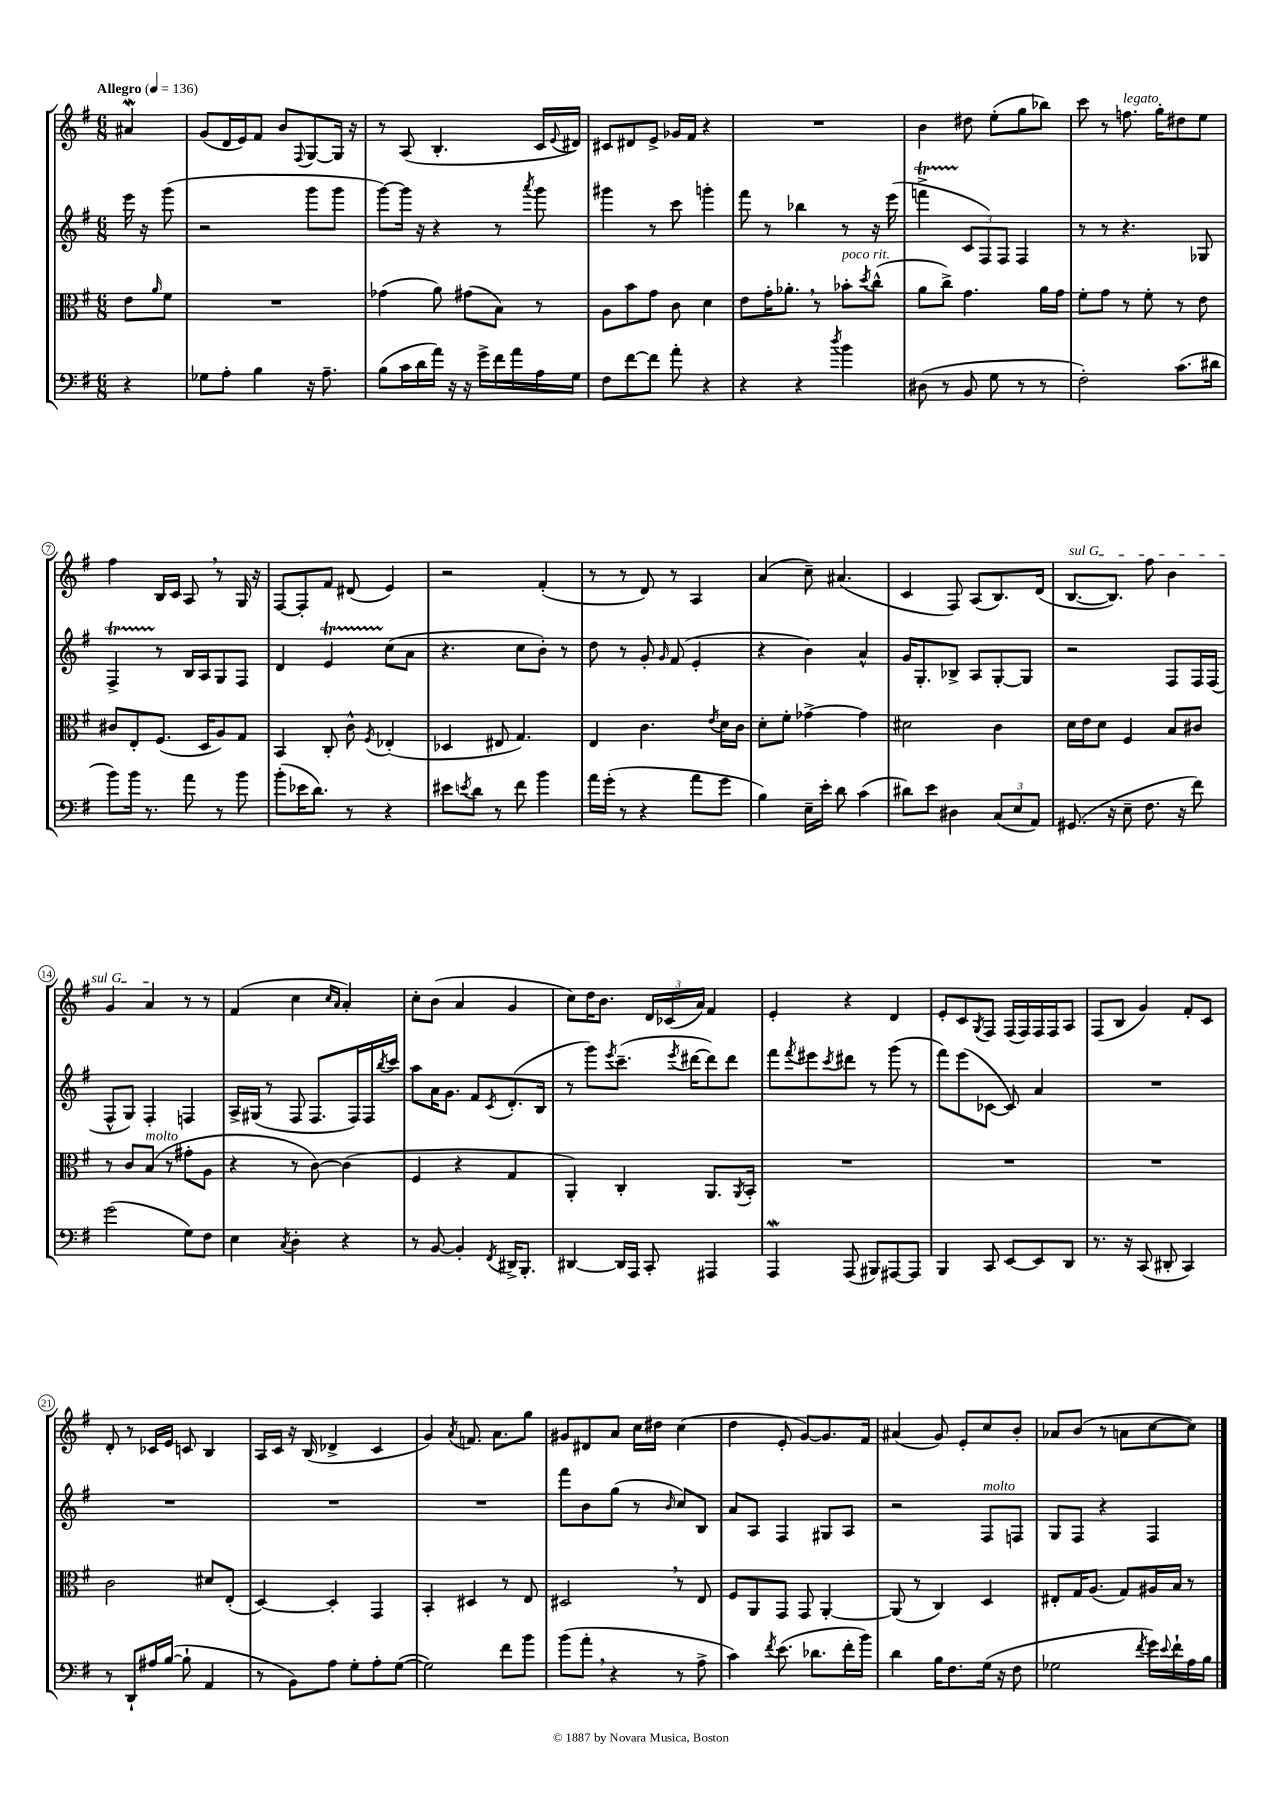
<<
\new StaffGroup <<
\new Staff = "s0" {
    \clef treble \key g \major \numericTimeSignature \time 6/8 \partial 4 \tempo "Allegro" 4 = 136
    ais'4\mordent |
    g'8( d'16 e'16) fis'8 b'8 \appoggiatura { fis8 } g8~ g16 r16 |
    r8 a8( b4.-. c'16 \appoggiatura { e'8 } dis'16) |
    cis'8 dis'8 e'8-> ges'16 fis'16 r4 |
    R2. |
    b'4 dis''8 e''8-.( g''8 bes''8) |
    c'''8 r8 f''8.^\markup { \italic "legato" } g''16-. dis''8 e''8 |
    fis''4 b16 c'16 a8 \breathe r8 g16 r16 |
    fis8~ fis8-. fis'8 dis'8( e'4) |
    r2 fis'4-.( |
    r8 r8 d'8) r8 a4 |
    a'4( c''8--) ais'4.( |
    c'4 fis8) a8( b8.) d'16( |
    \once \override TextSpanner.bound-details.left.text = \markup { \italic "sul G" } b8.~\startTextSpan b8.) fis''8 b'4 |
    g'4 a'4\stopTextSpan r8 r8 |
    fis'4( c''4 \grace { c''16 a'16 } a'4-.) |
    c''8-. b'8( a'4 g'4 |
    c''8) d''16 b'8. \tuplet 3/2 { d'16 ces'16( a'16) } fis'4 |
    e'4-. r4 d'4 |
    e'8-. c'8 \acciaccatura { g8 } fis8 fis16( fis16) fis16 fis16 a8 |
    fis8( b8 g'4) fis'8-. c'8 |
    d'8-. r8 ces'16 e'16 c'8 b4 |
    a16 c'16 r16 b16( des'4-> c'4 |
    g'4) \acciaccatura { a'8 } f'8. a'8. g''8 |
    gis'8 dis'8 a'8 c''16 dis''16 c''4( |
    d''4 e'8-. g'8~) g'8. fis'16 |
    ais'4( g'8) e'8-. c''8 b'8-. |
    aes'8 b'8( r8 a'8 c''8~ c''8) \bar "|." |
}
\new Staff = "s1" {
    \clef treble \key g \major \numericTimeSignature \time 6/8 \partial 4
    e'''16 r16 g'''8( |
    r2 g'''8 g'''8 |
    g'''8~) g'''16 r16 r4 r8 \acciaccatura { a'''8 } g'''8 |
    gis'''4 r8 c'''8 g'''4-. |
    fis'''8 r8 bes''4 r8 r16 e'''16( |
    f'''4->\startTrillSpan \tuplet 3/2 { c'8\stopTrillSpan fis8) fis8 } fis4 |
    r8 r8 r4. ges8 |
    fis4->\startTrillSpan r8\stopTrillSpan b16 a16 g8 fis8 |
    d'4 e'4\startTrillSpan c''8\stopTrillSpan( a'8 |
    r4. c''8 b'8-.) r8 |
    d''8 r8 g'8-. \grace { g'16 } fis'8( e'4-. |
    r4 b'4) a'4-^ |
    g'16 g8.-. bes8-> a8 g8~-. g8 |
    r2 fis8 fis16 fis16( |
    fis8-^ g8) fis4-. f4 |
    a16-> gis16( r8 fis8 fis8. fis16) fis16 \acciaccatura { b''8 } c'''16 |
    a''8 a'16 g'8. fis'8 \acciaccatura { c'8 } d'8.-.( b16 |
    r8 g'''8) \acciaccatura { e'''8 } c'''8.--( \acciaccatura { e'''8 } dis'''16~ dis'''8) dis'''8 |
    fis'''8 \acciaccatura { fis'''8 } eis'''8 \acciaccatura { c'''8 } dis'''8 r8 g'''8( r8 |
    fis'''8) e'''8( ces'8~ ces'8) a'4 |
    R2. |
    R2. |
    R2. |
    R2. |
    fis'''8 b'8 g''8( r8 \grace { b'16 } c''8) b8 |
    a'8 a8 fis4 gis8 a8 |
    r2 fis8^\markup { \italic "molto" } f8 |
    g8 fis8 r4 fis4 \bar "|." |
}
\new Staff = "s2" {
    \clef alto \key g \major \numericTimeSignature \time 6/8 \partial 4
    e'8 \grace { a'16 } fis'8 |
    R2. |
    ges'4( a'8) gis'8( b8) r8 |
    a8 b'8 g'8 c'8 d'4 |
    e'8 g'16-. aes'8.-. \breathe r8 bes'8-.^\markup { \italic "poco rit." } \acciaccatura { d''8 } c''8-^( |
    a'8 c''8->) g'4. a'16 g'16 |
    fis'8-. g'8 r8 fis'8-. r8 e'8 |
    cis'8 e8-. fis8.( d16 a8) g8 |
    b,4 c8-. c'8-^ \acciaccatura { fis8 } ees4-.( |
    des4 eis8 g4.) |
    e4 c'4. \acciaccatura { e'8 } d'16 c'16 |
    d'8-. fis'8-. ges'4~-> ges'4 |
    dis'2 c'4 |
    d'16 e'16 d'8 fis4 b8 cis'8 |
    r8 c'8 b8^\markup { \italic "molto" }( r8 gis'8-. a8 |
    r4 r8 c'8~) c'4( |
    fis4 r4 g4 |
    a,4-.) c4-. a,8. \acciaccatura { a,8 } b,16-. |
    R2. |
    R2. |
    R2. |
    c'2 dis'8 e8-.( |
    d4~) d4-. g,4 |
    b,4-. dis4 r8 e8 |
    dis2 \breathe r8 e8 |
    fis8 a,8 g,8 g,8 a,4~-. |
    a,8( r8 c4) d4 |
    eis8-. g16 a8.( g8) ais16 b16 r8 \bar "|." |
}
\new Staff = "s3" {
    \clef bass \key g \major \numericTimeSignature \time 6/8 \partial 4
    r4 |
    ges8 a8-. b4 r16 a8.-- |
    b8( c'16 d'16 a'16) r16 r16 g'16-> fis'16 a'16 a16 g16 |
    fis8 fis'8~ fis'8 a'8-. r4 |
    r4 r4 \acciaccatura { d''8 } b'4 |
    dis8( r8 b,8 g8 r8 r8 |
    fis2-.) c'8.( dis'16 |
    b'8) b'16 r8. a'8 r8 b'8 |
    b'8-.( ees'16 d'8.) r8 r4 |
    eis'8 \acciaccatura { e'8 } d'8 r8 fis'8 b'4 |
    a'16 g'16-.( r8 r4 a'8 g'8 |
    b4) e16-- e'16-. d'8 c'4( |
    dis'8) e'8 dis4 \tuplet 3/2 { c8( e8 a,8) } |
    gis,8.( r16 e8-- fis8. r16 fis'8) |
    g'2( g8) fis8 |
    e4 \acciaccatura { c8 } d4-. r4 |
    r8 b,8~ b,4-. \acciaccatura { fis,8 } dis,16-> b,,8.-. |
    dis,4~ dis,16 a,,16 c,8-. ais,,4 |
    a,,4\mordent a,,8( bis,,8) ais,,8~ ais,,8 |
    b,,4 c,8 e,8~ e,8 d,8 |
    r8. r16 c,8( dis,8-. c,4) |
    r8 d,8-! ais16 b16~( b8-! a,4 |
    r8 b,8) a8 g8-. a8-. g8~( |
    g2) fis'8 b'8 |
    b'8( a'8-. \breathe r4 r8 a8-> |
    c'4) \acciaccatura { fis'8 } e'8.( des'8. fis'16-. b'16) |
    d'4 b16 fis8. g16( r16 fis8 |
    ges2 \acciaccatura { fis'8 } g'16) \appoggiatura { e'8 } fis'16-! a16 b16 \bar "|." |
}
>>
>>
\layout { \context { \Score \override BarNumber.stencil = #(make-stencil-circler 0.1 0.3 ly:text-interface::print) } }
